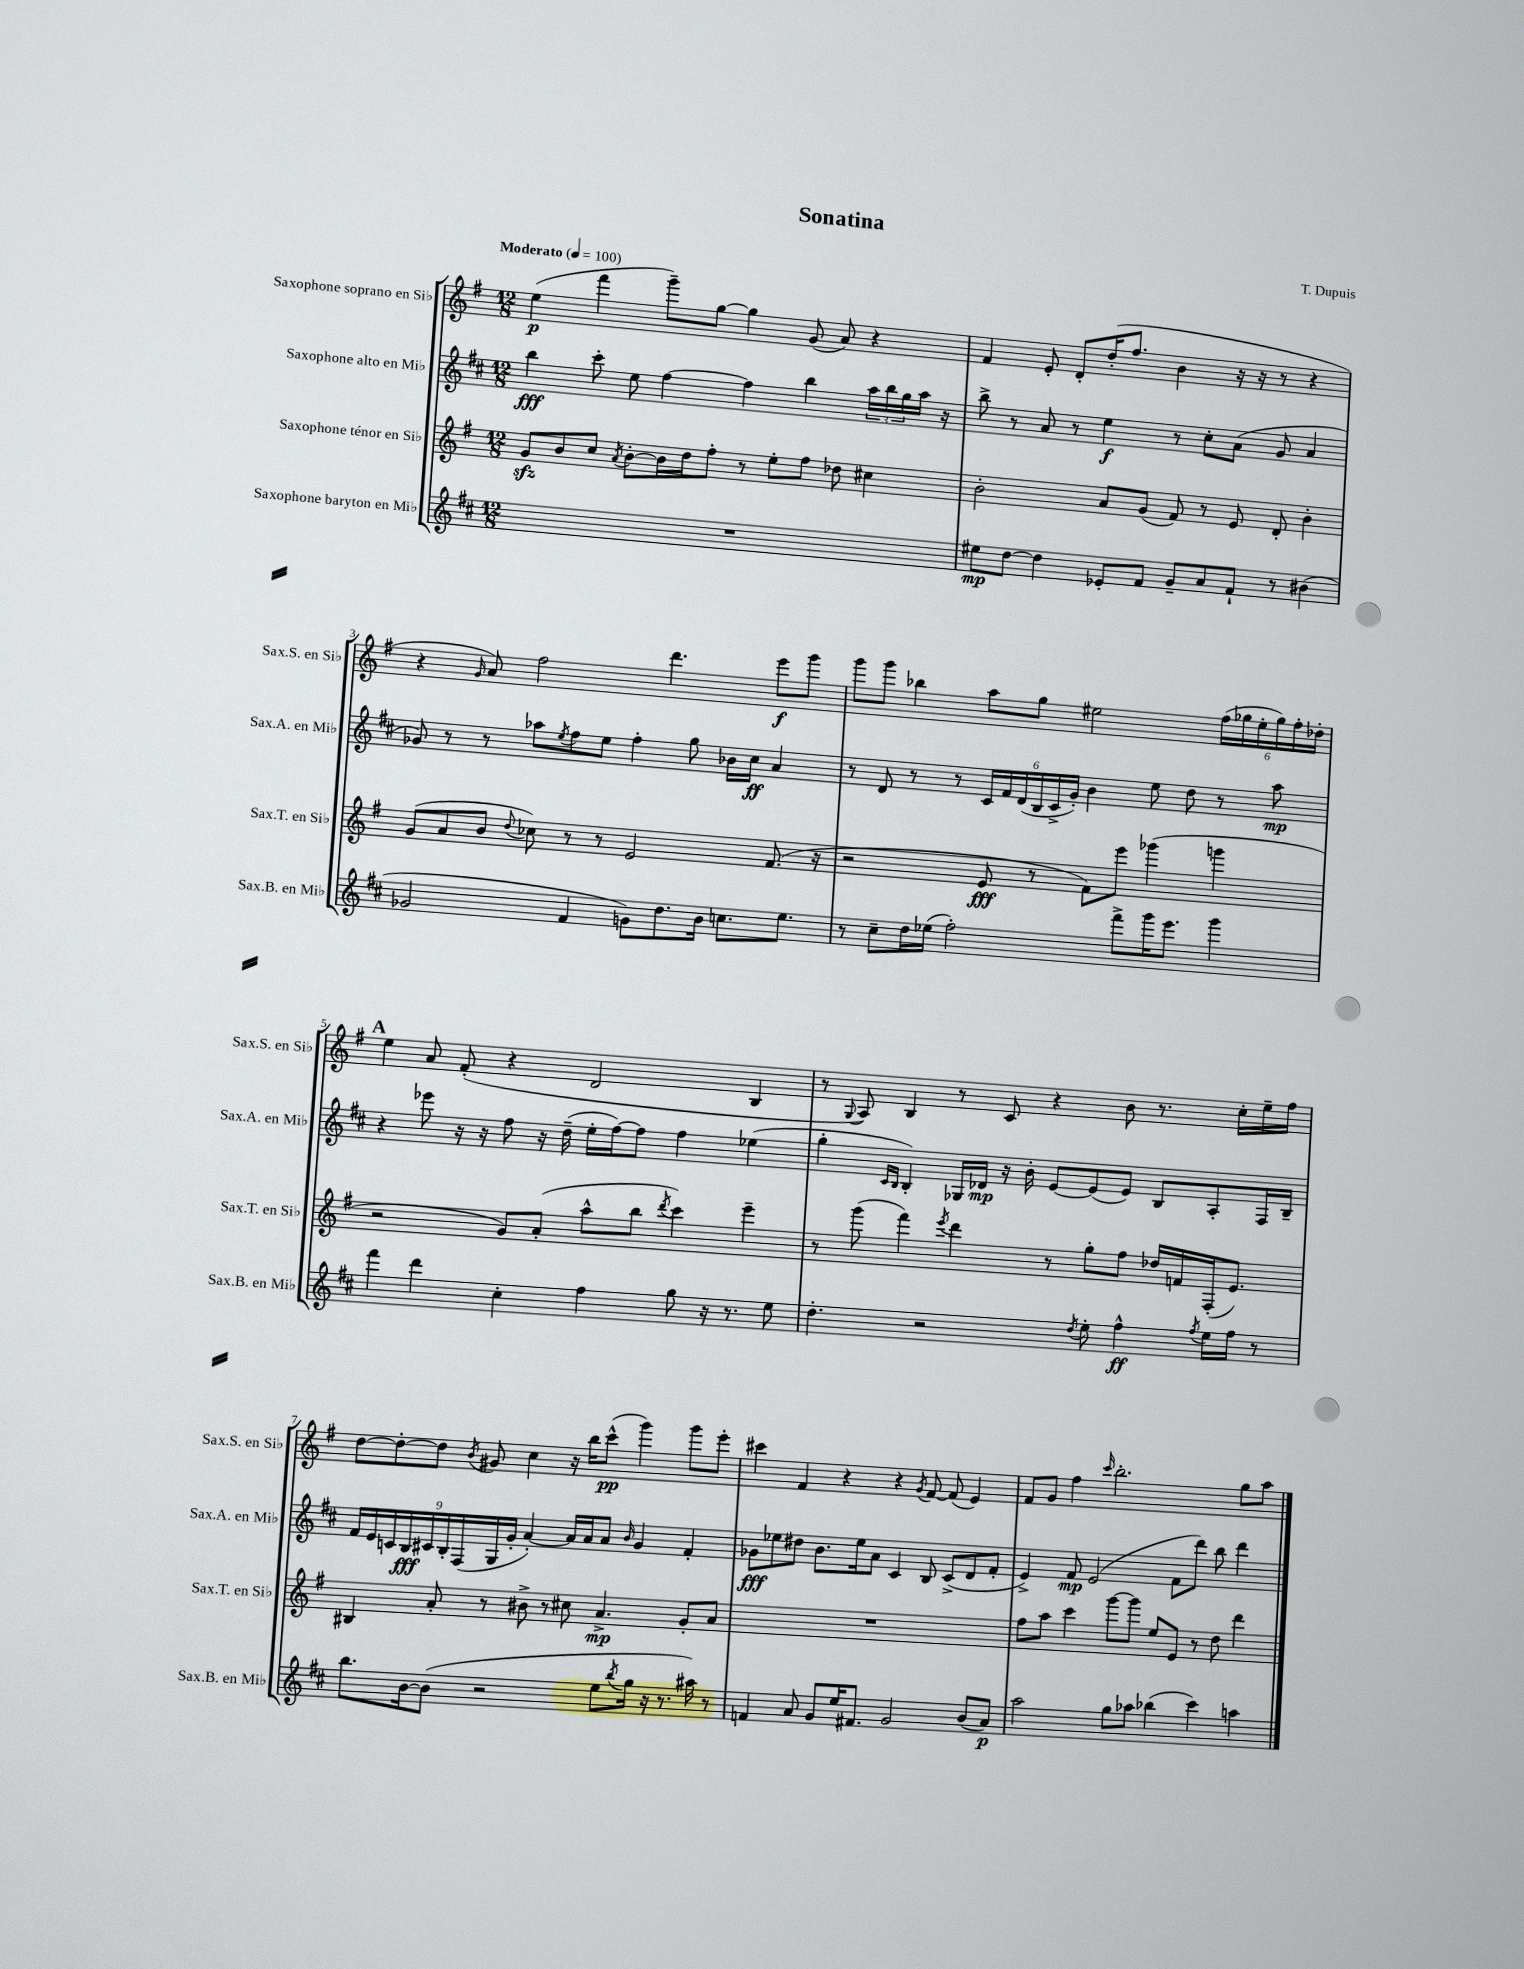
\header { title = "Sonatina" composer = "T. Dupuis" }
<<
\new StaffGroup <<
\new Staff = "s0" \with { instrumentName = "Saxophone soprano en Sib" shortInstrumentName = "Sax.S. en Sib" } {
    \clef treble \key g \major \numericTimeSignature \time 12/8 \tempo "Moderato" 4 = 100
    e''4\p( fis'''4 g'''8--) g''8~ g''4 g'8( a'8) r4 |
    fis'4 e'8-. d'8-. d''16-.( fis''8. b'4 r16 r16 r8 r4 |
    r4 \grace { g'16 } a'8) fis''2 d'''4. e'''8\f g'''8 |
    g'''8 g'''8 bes''4 a''8 g''8 eis''2 \tuplet 6/4 { fis''16( ges''16 eis''16-. ges''16) fis''16-. des''16-. } |
    \mark \markup { \bold "A" } e''4 a'8 fis'8-.( r4 d'2 b4 |
    r8 \appoggiatura { g8 } a8) b4 r8 c'8 r4 b'8 r8. c''16-. e''16-- fis''16 |
    d''8~ d''8~-. d''8 \acciaccatura { b'8 } gis'8 c''4 r16 b''16 c'''8-^\pp( g'''4) g'''8 e'''8-. |
    cis'''4 fis'4 r4 r4 \acciaccatura { g'8 } fis'8~ fis'8( e'4) |
    fis'8 g'8 fis''4 \grace { c'''16 } b''2.-. g''8 a''8 \bar "|." |
}
\new Staff = "s1" \with { instrumentName = "Saxophone alto en Mib" shortInstrumentName = "Sax.A. en Mib" } {
    \clef treble \key d \major \numericTimeSignature \time 12/8
    b''4\fff cis'''8-. e''8 fis''4~ fis''4 b''4 \tuplet 3/2 { a''16 b''16 g''16 } a''16 r16 |
    b''8-> r8 a'8 r8 e''4\f r8 cis''8-. a'8( g'8 a'4 |
    ges'8) r8 r8 aes''8 \acciaccatura { e''8 } fis''8 e''8 fis''4-. g''8 bes'16 cis''16\ff a'4 |
    r8 d'8 r8 r8 \tuplet 6/4 { cis'16 fis'16 d'16( b16 cis'16-> g'16-.) } b'4 e''8 d''8 r8 a''8\mp |
    \mark \markup { \bold "A" } r4 ees'''8 r16 r16 fis''8 r16 d''16--( e''16-. fis''16~) fis''8 fis''4 ees''4( |
    g''4-. \grace { cis'16 b16 } b4-.) ges16 des'16\mp r16 b'16-. e'8~ e'8( e'8) b8 a8-. fis16 b16-- |
    \tuplet 9/8 { fis'16 e'16 c'16 b16\fff cis'16 b16-. fis16( g16 g'16-. } a'4~-.) a'16 a'16 a'8 \grace { b'16 } g'4 fis'4-. |
    ges'8\fff ees''8 dis''8 b'8. ees''16 a'8 cis'4 b8 cis'8->( d'8 fis'8-. |
    e'4->) fis'8\mp e'2( fis'8 d'''8) b''8 d'''4 \bar "|." |
}
\new Staff = "s2" \with { instrumentName = "Saxophone ténor en Sib" shortInstrumentName = "Sax.T. en Sib" } {
    \clef treble \key g \major \numericTimeSignature \time 12/8
    g'8\sfz b'8 c''8 \acciaccatura { a'8 } b'8~-. b'16 d''16 fis''8-. r8 e''8-. fis''8 des''8 cis''4 |
    b'2-. a'8 g'8( fis'8) r8 e'8 d'8-. b'4-. |
    g'8( a'8 b'8 \appoggiatura { d''8 } ces''8) r8 r8 e'2 fis'8.( r16 |
    r2 e'8\fff r8 fis'8) e'''8 ges'''4( g'''4 |
    \mark \markup { \bold "A" } r2 g'8) a'8-.( a''8-^ b''8 \acciaccatura { d'''8 } c'''4) e'''4-- |
    r8 g'''8( fis'''4) \acciaccatura { e'''8 } d'''4 r8 g''8-. fis''8 des''16 f'16 fis16-.( e'8.) |
    bis4 a'8-. r8 bis'8-> r8 cis''8 a'4.->\mp g'8-. a'8 |
    R1. |
    fis''8 a''8 c'''4 g'''8~ g'''8 e''8 e'8 r8 d''8 d'''4 \bar "|." |
}
\new Staff = "s3" \with { instrumentName = "Saxophone baryton en Mib" shortInstrumentName = "Sax.B. en Mib" } {
    \clef treble \key d \major \numericTimeSignature \time 12/8
    R1. |
    eis''8\mp d''8~ d''4 ees'8-. fis'8 g'8-- a'8 fis'8-! r8 bis'4( |
    ges'2 fis'4 g'8) d''8. b'16 c''8. e''8. |
    r8 cis''8-- d''16 ees''16( fis''2-.) fis'''8-> g'''16 e'''8. g'''4 |
    \mark \markup { \bold "A" } fis'''4 d'''4 cis''4-. fis''4 g''8 r16 r8. e''8 |
    d''4.-. r2 \acciaccatura { d''8 } e''8-. fis''4-^\ff \acciaccatura { fis''8 } e''16 fis''16 r8 |
    b''8. b'16~ b'8( r2 e''8 \acciaccatura { b''8 } g''16 r16 r8. ais''16) r8 |
    f'4 a'8 g'8 e''16 fis'8. g'2 b'8( a'8\p) |
    a''2 g''8 aes''8 bes''4( cis'''4) a''4 \bar "|." |
}
>>
>>
